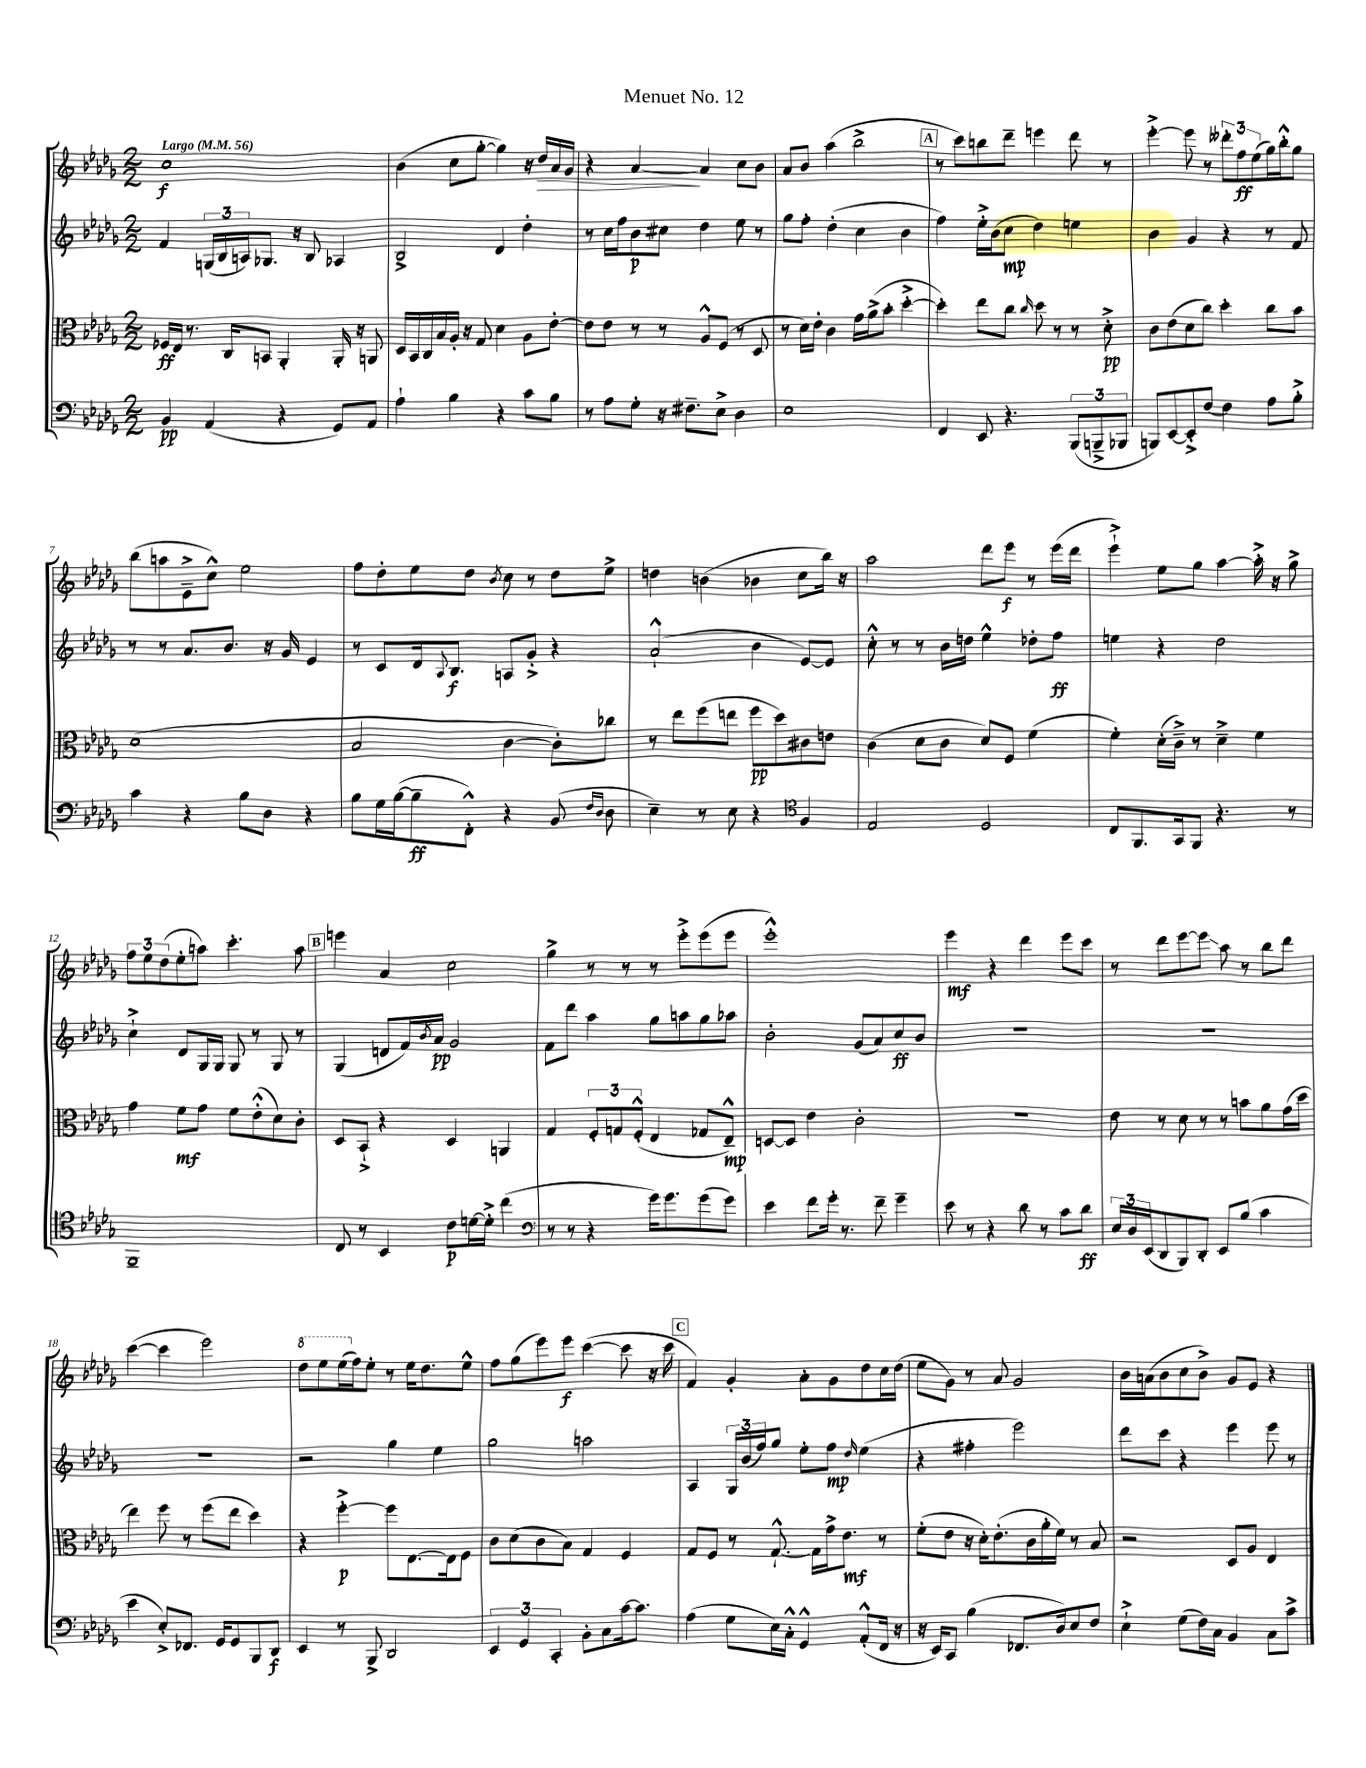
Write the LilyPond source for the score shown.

\header { title = "Menuet No. 12" }
<<
\new StaffGroup <<
\new Staff = "s0" {
    \clef treble \key des \major \numericTimeSignature \time 2/2 \tempo "Largo" 4 = 56
    c''1\f |
    bes'4( c''8 ges''8~-. ges''4) r16 des''16\> aes'16 ges'16 |
    r4 aes'4~\! aes'4 c''8 bes'8 |
    aes'8 bes'8 aes''4( bes''2-> |
    \mark \markup { \box "A" } r8 c'''8) b''8 des'''8-- e'''4 des'''8 r8 |
    ees'''4~-.-> ees'''8 r8 \tuplet 3/2 { deses'''8-. f''8\ff ees''8( } ges''16) bes''16-.-^ ges''8 |
    bes''8( a''8 ees'8---> c''8-^) ees''2 |
    f''8 des''8-. ees''8 des''8 \acciaccatura { bes'8 } c''8 r8 des''8 ees''8-> |
    d''4 b'4( bes'4 c''8 bes''16) r16 |
    aes''2 des'''8 ees'''8\f r8 ees'''16( des'''16 |
    ees'''4-!->) ees''8 ges''8 aes''4~ aes''16-.-> r16 ges''8-> |
    \tuplet 3/2 { f''8 ees''8 des''8( } ees''8-. a''8) c'''4.-. a''8 |
    \mark \markup { \box "B" } e'''4 aes'4 c''2 |
    ges''4-> r8 r8 r8 ees'''8-.-> ees'''8( ees'''8 |
    ees'''1-.-^) |
    ees'''4\mf r4 des'''4 ees'''8 c'''8 |
    r8 des'''8 ees'''8~ ees'''8\glissando aes''8 r8 bes''8 des'''8 |
    c'''4~( c'''4 ees'''2) |
    \ottava #1 des'''8 ees'''8 ees'''16( \ottava #0 f''16) ees''8-. r8 ees''16 des''8. ees''8-^ |
    f''8 ges''8( ees'''8) ees'''8\f c'''4~( c'''8 r16 c'''16 |
    \mark \markup { \box "C" } f'4) ges'4-. aes'8-. ges'8 des''8 c''16 des''16( |
    ees''8 ges'8) r8 aes'8 ges'2 |
    bes'16 a'16( bes'8 c''8 bes'8->) ges'8 ees'8 r4 \bar "|." |
}
\new Staff = "s1" {
    \clef treble \key des \major \numericTimeSignature \time 2/2
    f'4 \tuplet 3/2 { g16( bes16 a16) } ges8. r16 bes8 aes4 |
    bes2-> des'4 des''4-. |
    r8 c''16 f''16 bes'8\p cis''8 des''4 ees''8 r8 |
    ges''8 f''8-. des''4-.( c''4 bes'4 |
    \mark \markup { \box "A" } f''4) ees''16-.-> bes'16( c''8\mp des''4) e''4 |
    bes'4 ges'4 r4 r8 f'8 |
    r8 r8 aes'8. bes'8. r16 ges'16 ees'4 |
    r8 c'8 des'16 \appoggiatura { aes8 } bes8.\f a8 ges'8-.-> r4 |
    aes'2-!-^( bes'4 ees'8~) ees'8 |
    c''8-.-^ r8 r8 bes'16 d''16 ees''4-^ des''8-. f''8\ff |
    e''4 r4 des''2 |
    c''4-!-> des'8 ges16 ges16 ges8 r8 ges8 r8 |
    \mark \markup { \box "B" } ges4( d'8 f'16) \acciaccatura { bes'8 } aes'16\pp ges'2 |
    f'8 des'''8 aes''4 ges''8 a''8 ges''8 aes''8 |
    bes'2-. ges'8( aes'8) c''8\ff bes'8 |
    R1 |
    R1 |
    R1 |
    r2 ges''4 ees''4 |
    ges''2 a''2 |
    \mark \markup { \box "C" } aes4 \tuplet 3/2 { ges16 bes'16( f''16) } ges''8 ees''8-. f''8\mp \grace { des''16 } ees''4( |
    r4 fis''4-. ees'''2) |
    des'''8 c'''8 r4 ees'''4 ees'''8 r8 \bar "|." |
}
\new Staff = "s2" {
    \clef alto \key des \major \numericTimeSignature \time 2/2
    fes16\ff ees16 r8. c16 b,8 aes,4-. aes,16-. r16 a,8 |
    des16 bes,16 c16 bes16 aes16-. r16 ges8 des'4 aes8 ees'8~-. |
    ees'8 ees'8 r8 r8 aes8-^ f8( r8 des8 |
    r8 des'16) ees'16-. c'4 ges'16 aes'16->( bes'8-. des''4~-.-> |
    \mark \markup { \box "A" } des''4-.) ees''8 c''8 \grace { c''16 } des''8 r8 r8 des'8-.->\pp |
    c'8 ees'8( des'8 c''8) des''4-. c''8 bes'8 |
    des'1( |
    bes2 c'4~ c'8-.) ces''8 |
    r8 ees''8 f''8( e''8 f''8\pp des''8) cis'8 e'8 |
    c'4( des'8 c'8 des'8) f8 f'4( |
    f'4-.) des'16-.( c'16--->) r8 des'4---> f'4 |
    ges'4 f'8\mf ges'8 f'8 ees'8-.-^( des'8) c'8-. |
    \mark \markup { \box "B" } des8 bes,8-!-> r4 des4 a,4 |
    ges4 \tuplet 3/2 { f8-. g8 f8-.-^( } ees4 ges8 ees8---^\mp) |
    d8~ d8 ees'4 c'2-. |
    R1 |
    ees'8 r8 des'8 r8 r8 b'8 aes'8 ges'16( des''16 |
    ees''4) f''8 r8 f''8( ees''8 des''4) |
    r4 f''4~-.->\p f''8 ees8.~ ees16 f8 |
    c'8 des'8( c'8 bes8) ges4 f4 |
    \mark \markup { \box "C" } ges8 f8 r8 ges8.~-!-^ ges16 ges'16-> ees'8.\mf r8 |
    f'8-.( ees'8 r16 des'16-.) ees'8.-.( c'16 aes'16-. f'16) r8 bes8 |
    r2 des8 aes8 ees4 \bar "|." |
}
\new Staff = "s3" {
    \clef bass \key des \major \numericTimeSignature \time 2/2
    bes,4\pp aes,4( r4 ges,8) aes,8 |
    aes4-! bes4 r4 c'8 bes8 |
    r8 aes8 ges8-. r16 fis8.-- ees8-> des4 |
    ees1 |
    \mark \markup { \box "A" } f,4 ees,8 r4. \tuplet 3/2 { bes,,8( b,,8---> bes,,8 } |
    b,,8) ees,8~ ees,8-.-> f8~ f4 aes8 bes8-.-> |
    c'4 r4 bes8 des8 r4 |
    bes8 ges16 bes16~( bes8--\ff f,8-.-^) r4 bes,8( \grace { f16 des16 } des8 |
    ees4--) r8 ees8 r4 \clef tenor f4 |
    ees2 des2 |
    c8 f,8. ges,16 f,8 r4. r8 |
    f,1-- |
    \mark \markup { \box "B" } c8 r8 bes,4 c'8\p d'16~ d'16-.-> c''4( |
    \clef bass r8 r8 r4 ges'16) ges'8. ges'8( ges'8) |
    ees'4 f'8 ges'16-. r8. f'8-- ges'4-- |
    ees'8 r8 r4 des'8 r8 c'8 des'8\ff |
    \tuplet 3/2 { ees16 des16 ees,16( } des,8 bes,,8) des,8-. ees,8 bes8( c'4 |
    ees'4 ees8-.->) fes,8. ges,16 ges,8 bes,,8 des,8\f |
    ees,4 r8 bes,,8-> des,2 |
    \tuplet 3/2 { ees,4 ges,4 c,4-. } bes,8-. c8 c'16~ c'8. |
    \mark \markup { \box "C" } aes4( ges8 ees16) c16-.-^ ges,4-^ aes,8-.-^( f,16 r16 |
    r16 ees,16) c,8 bes4( fes,8. des16) ees8 f8 |
    ees4-!-> ges8( f16) c16 bes,4 c8 c'8-> \bar "|." |
}
>>
>>
